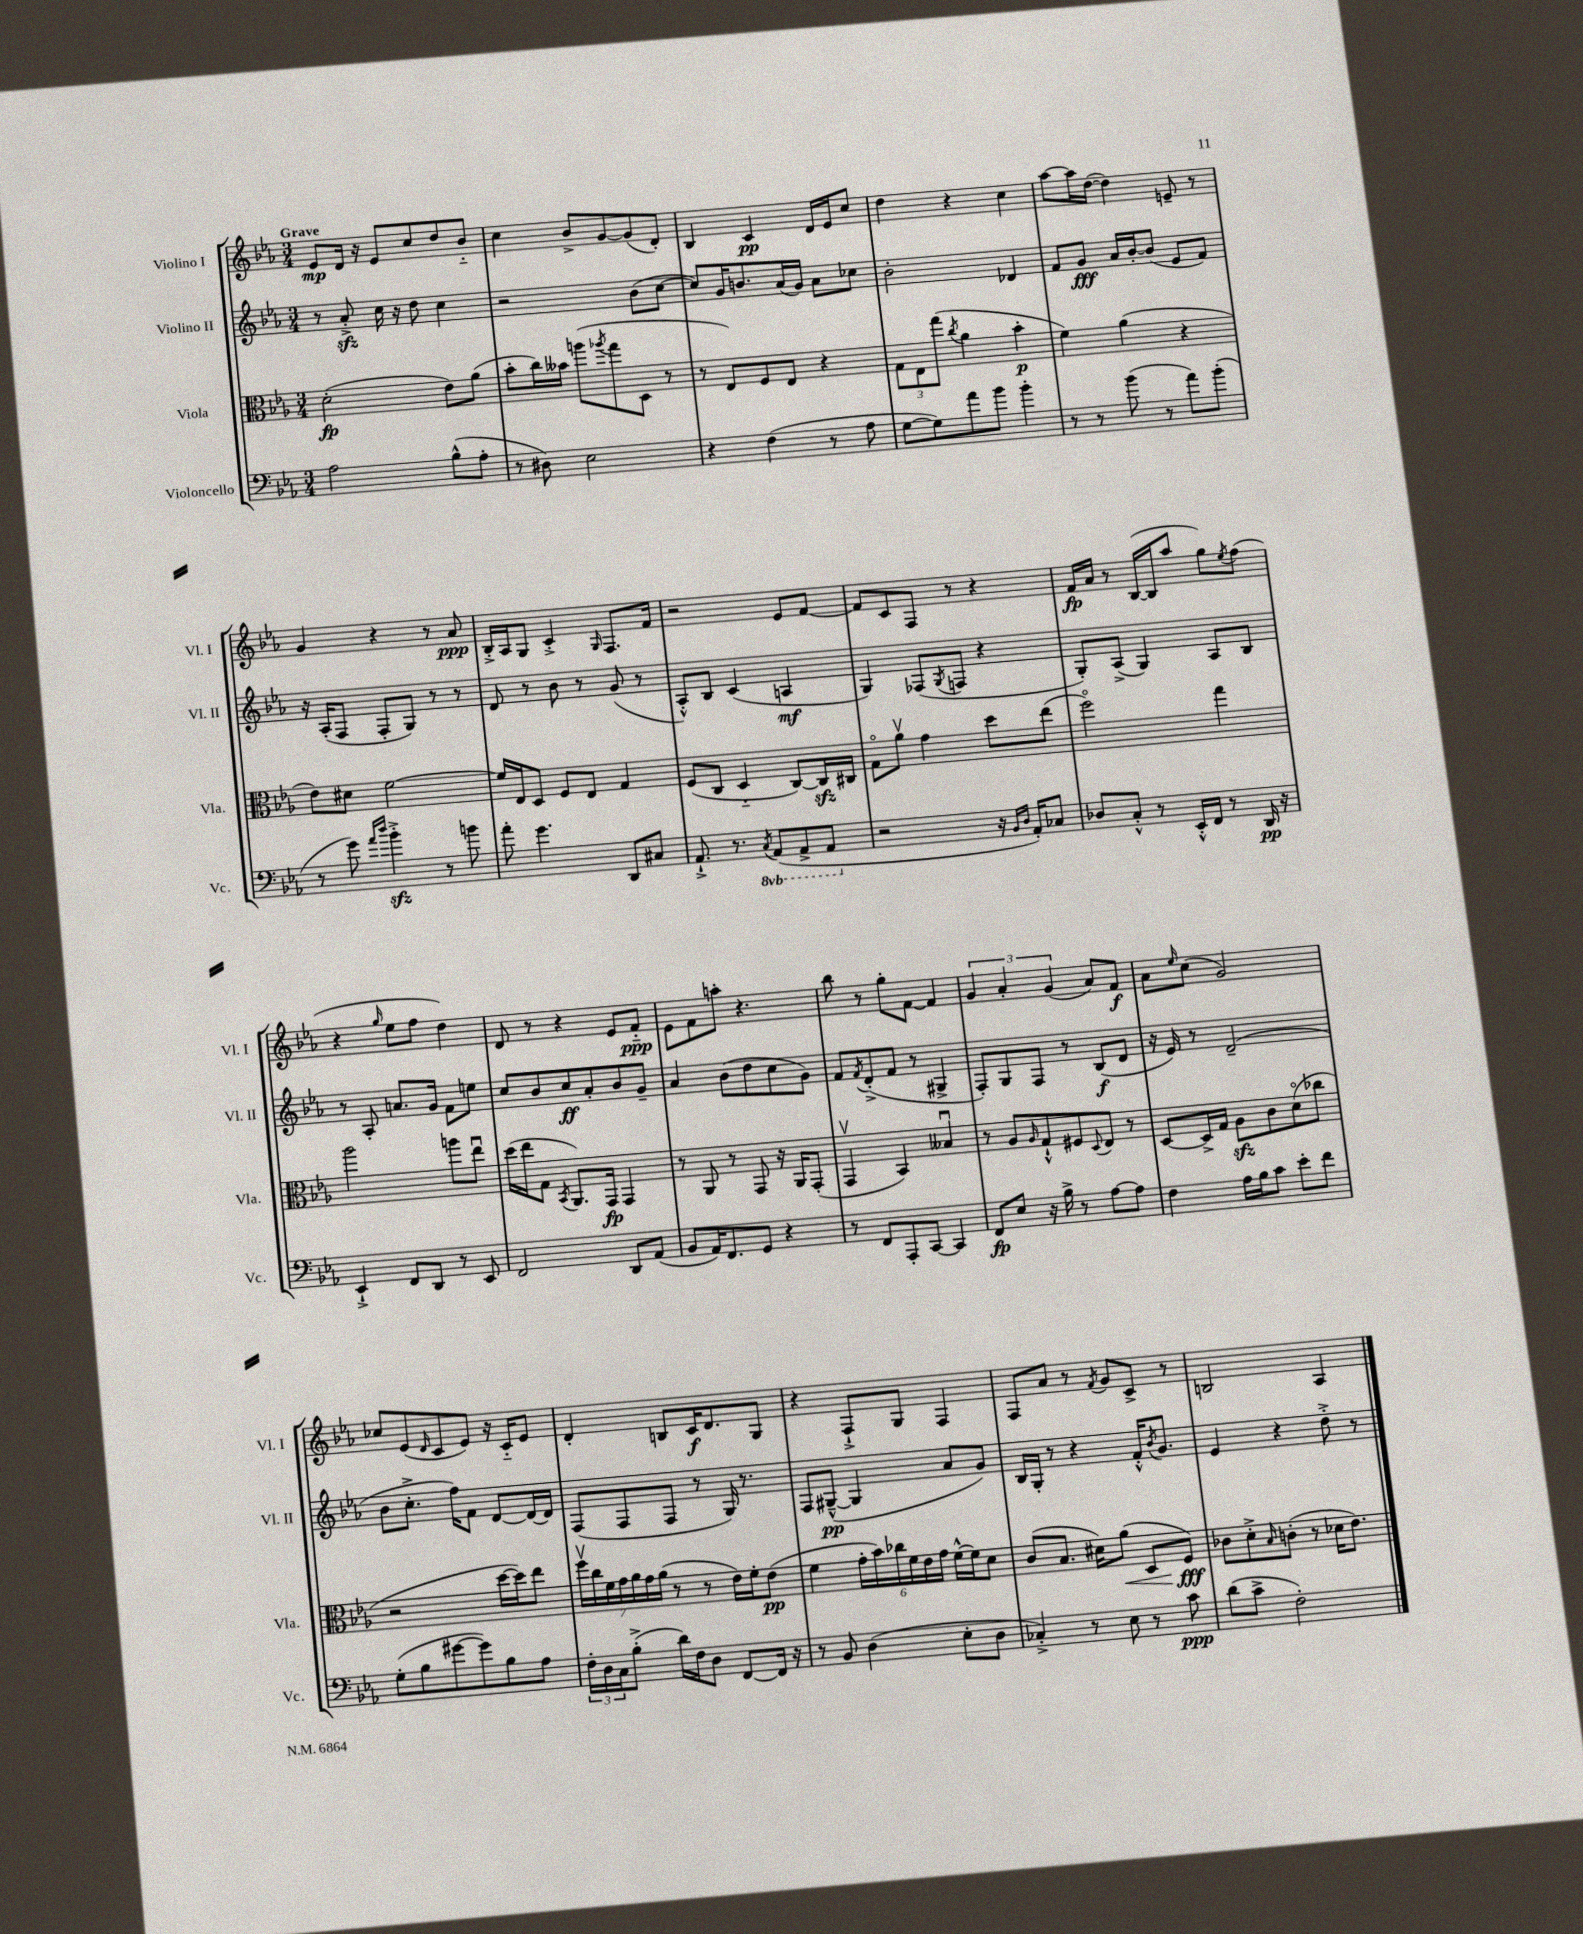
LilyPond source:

<<
\new StaffGroup <<
\new Staff = "s0" \with { instrumentName = "Violino I" shortInstrumentName = "Vl. I" } {
    \clef treble \key ees \major \numericTimeSignature \time 3/4 \tempo "Grave"
    ees'8\mp d'16 r16 ees'8 c''8 d''8 bes'8-_ |
    c''4 bes'8-> g'8~ g'8( d'8-.) |
    bes4 c'4\pp d'16 ees'16 c''8 |
    d''4 r4 c''4 |
    aes''8~ aes''16 d''16~( d''4) e'8-- r8 |
    g'4 r4 r8 aes'8\ppp |
    bes16-.-> aes16 g8 c'4-.-> \grace { g16 } f8. f'16 |
    r2 ees'8 f'8~ |
    f'8 c'8 f8 r8 r4 |
    f'16\fp aes'16 r8 bes16~( bes16 aes''8 g''8) \acciaccatura { ees''8 } f''8( |
    r4 \grace { g''16 } ees''8 f''8 d''4) |
    d'8 r8 r4 ees'8 f'8-_\ppp |
    ees'8 f'8 a''8-. r4. |
    bes''8 r8 g''8-. f'8~ f'4 |
    \tuplet 3/2 { g'4 aes'4-. g'4( } aes'8) f'8\f |
    aes'8 \grace { ees''16 } c''8( g'2) |
    ces''8 ees'8( \grace { d'16 } c'8 ees'8) r16 c'16-_ ees'8 |
    d'4-. b8 c'16\f d'8. g8 |
    r4 f8-!-> g8 f4 |
    f8 aes'8 r8 \acciaccatura { f'8 } g'8 c'8-> r8 |
    b2 aes4 \bar "|." |
}
\new Staff = "s1" \with { instrumentName = "Violino II" shortInstrumentName = "Vl. II" } {
    \clef treble \key ees \major \numericTimeSignature \time 3/4
    r8 aes'8-.->\sfz c''16 r16 d''8 c''4 |
    r2 bes'8( c''8~ |
    c''8) g'16 b'8. aes'16( g'16) aes'8 ces''8 |
    bes'2-. des'4 |
    f'8 g'8\fff aes'16 bes'16~-. bes'8( ees'8 f'8) |
    r16 aes16-.( f8 f8-. g8) r8 r8 |
    d'8 r8 bes'8 r8 g'8( r8 |
    aes8-.-^) bes8 c'4( a4\mf |
    g4) fes8( \acciaccatura { g8 } f8 r4 |
    g8-.) aes8->( g4) aes8 bes8 |
    r8 aes8-. a'8. g'16 f'8 e''8 |
    c''8 bes'8 c''8\ff aes'8-. bes'8 g'8-- |
    aes'4 bes'8( d''8 c''8 g'8) |
    f'8 \acciaccatura { f'8 } d'8-.->( f'8 r8 gis4-> |
    f8-.) g8 f8 r8 bes8\f( d'8 |
    r16 ees'16) r8 d'2--( |
    bes'8 c''8.-.-> f''16) f'8 d'8~ d'16~ d'16 |
    f8( f8 f8 r8 g16) r8. |
    f8 gis8~---^\pp( gis4 aes'8 g'8) |
    bes16 g16-. r8 r4 f'16-.-^ \acciaccatura { bes'8 } g'8. |
    ees'4 r4 d''8-.-> r8 \bar "|." |
}
\new Staff = "s2" \with { instrumentName = "Viola" shortInstrumentName = "Vla." } {
    \clef alto \key ees \major \numericTimeSignature \time 3/4
    d'2-.\fp( ees'8) aes'8( |
    bes'8-. c''16) beses'16 a''8( \acciaccatura { aes''8 } g''8 d8 r8 |
    r8 ees8) f8 ees8 r4 |
    \tuplet 3/2 { g8 ees8 g''8( } \acciaccatura { c''8 } aes'4 bes'4-.\p |
    f'4) aes'4( r4 |
    ees'8) dis'8 f'2~ |
    f'16 ees16 d8 f8 ees8 g4 |
    f8( c8 d4-_ c8~) c16\sfz cis16 |
    g8\flageolet aes'8\upbow g'4 d''8 ees''8( |
    f''2\flageolet) g''4 |
    aes''2 a''8 ees''8\downbow |
    d''16( ees''16 g8 \acciaccatura { bes,8 } aes,8.) g,16\fp g,4 |
    r8 aes,8 r8 g,8 r16 aes,16 g,8-.( |
    g,4\upbow bes,4) beses4\downbow |
    r8 aes8 \grace { aes16 } g8-!-^ fis8 \appoggiatura { d8 } ees8 r8 |
    d8~ d16-> g16 aes8\sfz c'8 d'8\flageolet( ces''8 |
    r2 d''16~ d''16) ees''8 |
    \tuplet 7/4 { f''16\upbow c''16 f'16 g'16 aes'16 g'16 aes'16( } r8 r8 ees'16) f'16-. ees'8\pp( |
    f'4 \tuplet 6/4 { g'16-. bes'16) ces''16 f'16 ees'16 g'16 } f'16~-^ f'16 d'8 |
    c'8( bes8. dis'16) aes'8\<( d8 f8\fff\!) |
    ces'8 d'8-.-> \grace { bes16 } c'8-.( r8 des'16 ees'8.) \bar "|." |
}
\new Staff = "s3" \with { instrumentName = "Violoncello" shortInstrumentName = "Vc." } {
    \clef bass \key ees \major \numericTimeSignature \time 3/4 \set Staff.ottavationMarkups = #ottavation-simple-ordinals
    aes2 bes8-^( aes8-. |
    r8 dis8) ees2 |
    r4 f4( r8 aes8 |
    g8~ g8) aes'8 bes'8 bes'4-. |
    r8 r8 bes'8( r8 aes'8) bes'8-.( |
    r8 g'8) \grace { aes'16 d''16 } bes'4-.->\sfz r8 b'8 |
    aes'8-. g'4. d,8 cis8 |
    aes,8.-!-> r8. \ottava #-1 \acciaccatura { c,8 } aes,,8( aes,,8-> aes,,8 \ottava #0 |
    r2 r16 \grace { bes,16 d16 } aes,16-.) ces8 |
    des8 c8-.-^ r8 ees,16-.-^ f,16 r8 d,16\pp r16 |
    ees,4-!-> f,8 d,8 r8 ees,8 |
    f,2 d,8 aes,8( |
    bes,8 aes,16) f,8. g,8 r4 |
    r8 f,8 aes,,8-. c,8~ c,4 |
    f,8\fp ees8 r16 bes16-> r8 aes8~ aes8 |
    f4 aes16 bes16 c'8 ees'8-. f'8 |
    g8-.( bes8 gis'8~ gis'8) bes8 aes8 |
    \tuplet 3/2 { f16-. d16 c16 } bes8-.->( d'16) f16 d8 f,8~ f,16 r16 |
    r8 bes,8 d4( ees8-. d8 |
    ces4-.->) r8 ees8 r8 c'8\ppp |
    d'8( c'8-> f2-.) \bar "|." |
}
>>
>>
\layout { \context { \Score \remove "Bar_number_engraver" } }
